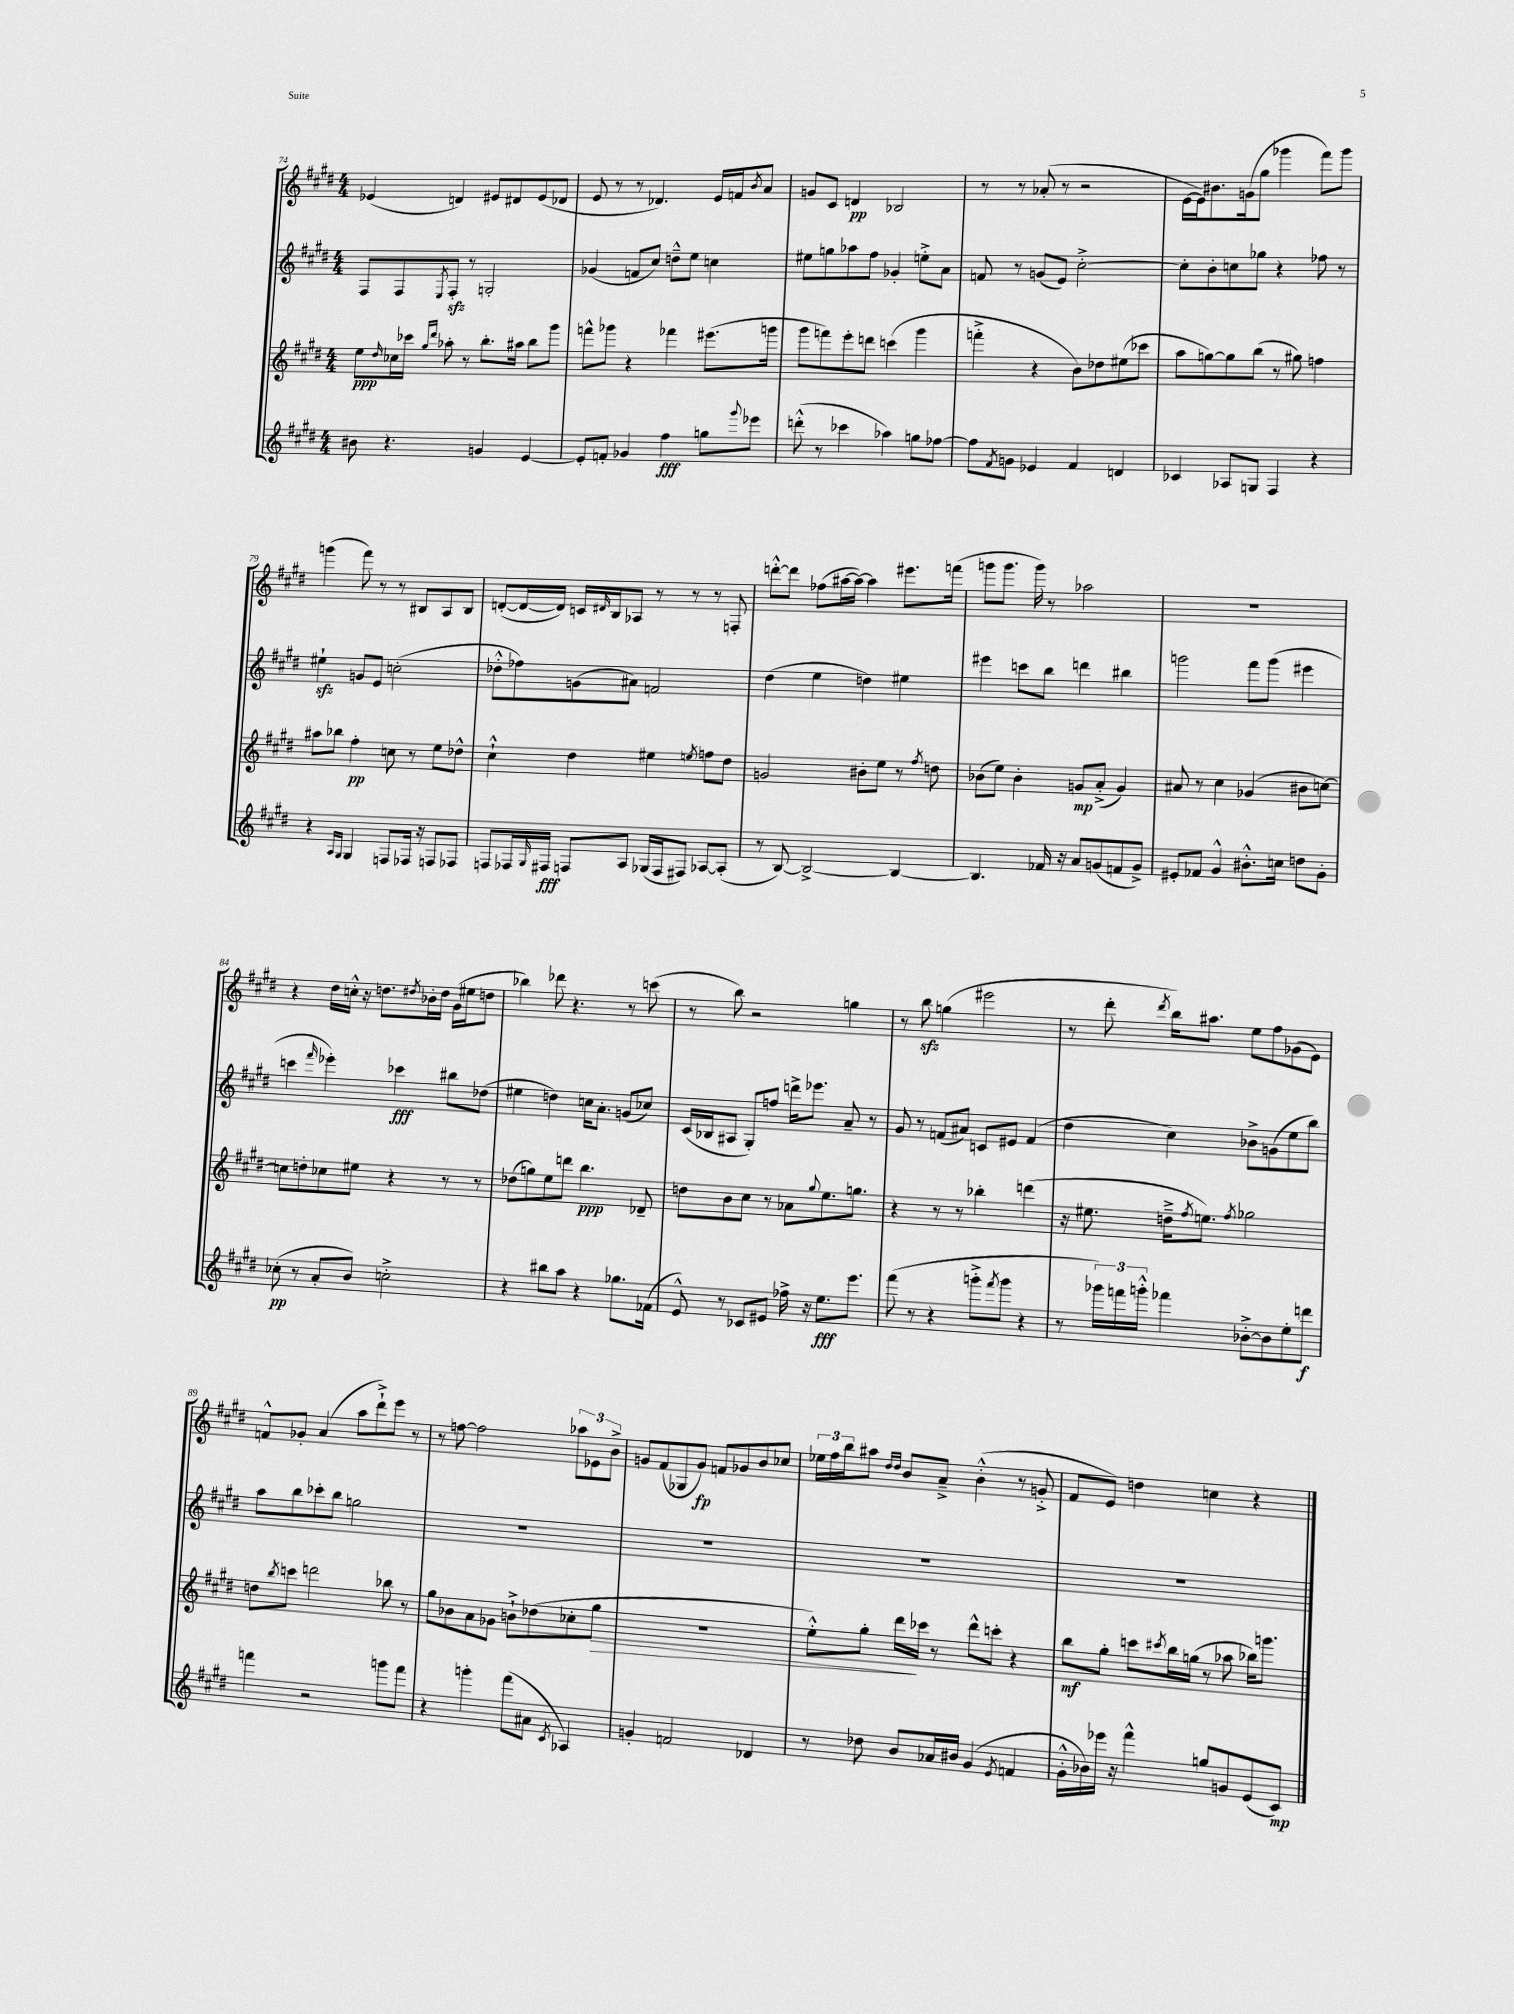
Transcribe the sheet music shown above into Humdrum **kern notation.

**kern	**kern	**kern	**kern
*staff4	*staff3	*staff2	*staff1
*clefG2	*clefG2	*clefG2	*clefG2
*k[f#c#g#d#]	*k[f#c#g#d#]	*k[f#c#g#d#]	*k[f#c#g#d#]
*M4/4	*M4/4	*M4/4	*M4/4
8b#	8ee	8F#	(4e-
.	16qqdd#	.	.
4.r	16cc-	8F#	.
.	16ccc-	.	.
.	16qqgg#	.	.
.	16qqddd#	8qE	.
.	8aa-'	8F#'	4d)
.	8r	8r	.
4g	8.bb'	2G'	8e#
.	.	.	8d#
.	16aa#	.	.
[4e	8bb	.	(8e#
.	8ggg#	.	8d-
=	=	=	=
8e']	8fff^^	(4g-	8e
8f'	8ggg-	.	8r
4g-	4r	8f	8r
.	.	8cc#)	4.d-)
4ff#	4fff-	8dd~^^	.
.	.	8ee	.
8gg	(8.eee#	4cc	16e
.	.	.	16f
8qqggg#	.	.	8qb
8eee-	.	.	8a
.	16ggg	.	.
=	=	=	=
(8ddd'^^	8ggg#	8ee#	8g
8r	8fff)	8gg	8c#
4ccc-	8eee'	8aa-	4d
.	8ddd	8ff#	.
4aa-)	(4ccc	4g-'	2B-
8gg	4ggg#	8ee'^	.
[8ff-	.	8a	.
=	=	=	=
8ff-]	4fff'^	8f	8r
8qf#	.	.	.
8g	.	8r	8r
4e-	4r	(8g	(8a-'
.	.	8e)	8r
4f#	8b)	[2cc#'^	2r
.	8dd-	.	.
4d	(8ee#	.	.
.	8ccc-	.	.
=	=	=	=
4c-	8aa	8cc#']	[16e
.	.	.	16e])
.	[8gg)	8b'	8.b#
8A-	8gg]	8cc	.
.	.	.	(16g
8G	(8bb	8gg-	8gg#
4F#	8r	4r	4ggg-
.	8gg#)	.	.
4r	4ff	8ff-	8fff#)
.	.	8r	8ggg-
=	=	=	=
4r	8aa#	4ee#`	(4ggg
.	8bb-	.	.
16qqA	.	.	.
16qqG#	.	.	.
4G#	4ff#'	8g	8fff#)
.	.	8e	8r
8F	8cc	(2cc'	8r
16F-	8r	.	8B#
16r	.	.	.
8F	8ee	.	8A
8F-	8dd-^^	.	8B#
=	=	=	=
8F	4cc#`^^	8dd-'^^	([8d'
16F-	.	8ff-)	16d_
16qqG#	.	.	.
16F#	.	.	16d])
8F	4dd#	(8g	16c
.	.	.	16qqd#
.	.	.	16B
8A	.	8a#)	8A-
(16G-	4ee#	2f	8r
16F	.	.	.
8F#)	.	.	8r
.	8qee	.	.
[8A-	8ff	.	8r
(8A-']	8dd#	.	8F'
=	=	=	=
8r	2g	(4dd#	[8ddd'^^
[8B)	.	.	8ddd]
2B^_	.	4ee	(8ff-
.	.	.	[16aa#
.	.	.	16aa#_)
.	8b#'	4dd)	4aa#]
.	8ee	.	.
4B_	8r	4ee#	8.eee#
.	8qff#	.	.
.	8dd	.	.
.	.	.	(16fff
=	=	=	=
4.B]	(8b-	4eee#	8ggg
.	8ee)	.	8.ggg
.	4b-'	8ccc	.
.	.	.	16ggg)
16f-	.	8bb	8r
16r	.	.	.
8a	8g	4ddd	2aa-
(8g	(8a'^	.	.
8f	4g)	4bb#	.
8g^)	.	.	.
=	=	=	=
8e#'	8a#	2ggg	1r
8f-	8r	.	.
4g#^^	4cc#	.	.
8.b#'^^	(4g-	8fff#	.
.	.	(8ggg	.
16cc	.	.	.
8dd	8b#	4eee#	.
8g#'	[8cc)	.	.
=	=	=	=
(8cc-'	8cc]	4ccc	4r
8r	8dd'	.	.
.	.	16qqfff#	.
8a'	8cc-	4eee-')	16dd#
.	.	.	16cc'^^
8b)	8ee#	.	16r
.	.	.	8.dd
2cc'^	4r	4ccc-	.
.	.	.	8qdd#
.	.	.	16b-'
.	.	.	16dd#
.	8r	8bb#	(16g#
.	.	.	16ee#
.	8r	(8dd-	8dd
=	=	=	=
4r	(8dd-	4ee#	4bb-)
.	8gg)	.	.
8bb#	8ee	4dd)	8ddd-
8aa	8ddd	.	4.r
4r	4.bb	16cc	.
.	.	8.a'	.
8.gg-	.	(8g	8r
.	8d-~	8cc-)	(8ccc
(16f-	.	.	.
=	=	=	=
8e^^)	8dd	(16c#	8r
.	.	16B-	.
8r	8b	8A#	8bb)
8c-	8cc#	8G#')	2r
8e#	8r	8ff	.
16ff-^	8a-	16ddd^	.
16r	.	8.eee-	.
.	8qqgg#	.	.
8.ee	8.ee	.	.
.	.	8a~	4gg
8.eee	8.gg	.	.
.	.	8r	.
=	=	=	=
(8fff#	4r	8g#	8r
8r	.	8r	8bb
4r	8r	(8f	(4gg
.	8r	8a#)	.
8ggg'^	4bb-'	8c	2eee#
8qfff#	.	.	.
8ggg	.	8e#	.
4r	(4ddd	(4f	.
=	=	=	=
8r	16r	4dd#	8r
.	8.ee#	.	.
24ggg-)	.	.	8ddd#'
24fff	.	.	.
24ggg'^^	.	.	.
.	.	.	8qddd#
4fff-	16dd~^	4cc#)	16bb)
.	8qff#	.	.
.	8.ee)	.	8.aa#
.	8qff#	.	.
[8b-'^	2gg-	8b-^	8ee
8b-]	.	(8g	8ff#
8ee'	.	8ee	(8g-
8ddd	.	8bb)	8e)
=	=	=	=
4fff	8dd	8aa	8f^^
.	8qbb	.	.
.	8ccc	8bb	8g-'
2r	2ddd	8ccc-'	(4a
.	.	8bb	.
.	.	2gg	8aa
.	.	.	8ddd#`^)
8ggg	8bb-	.	8eee
8fff	8r	.	8r
=	=	=	=
4r	8gg#	1r	8r
.	8b-	.	[8ff
4ggg'	8a	.	2ff]
.	8g-	.	.
(8fff#	8b`^	.	.
8a#	(8dd-	.	.
8qc#	.	.	.
4A-)	8cc-'	.	12aa-
.	.	.	12e-
.	8gg#	.	.
.	.	.	12b^
=	=	=	=
4g'	1r	1r	8g
.	.	.	(8f#
2f	.	.	8G-
.	.	.	8g)
.	.	.	8f
.	.	.	8g-
4d-	.	.	8b
.	.	.	8cc-
=	=	=	=
8r	8ee'^^)	1r	24ee-
.	.	.	24ff#
.	.	.	24bb
8dd-	8gg#'	.	8aa#
.	.	.	16qqdd#
.	.	.	16qqdd#
8b	16ddd#	.	8b
.	16ccc-	.	.
16a-	8r	.	8a~^
16b#	.	.	.
(4g#	8ddd#^^	.	(4b'^^
.	8ccc'	.	.
8qe	.	.	.
4f	4r	.	8r
.	.	.	8g'^
=	=	=	=
16g#'^^	8bb	1r	8f#
16b-)	.	.	.
16eee-	8gg#'	.	8e)
16r	.	.	.
4fff#^^	8ccc	.	4dd
.	8qccc#	.	.
.	16bb	.	.
.	(16gg	.	.
8gg	8r	.	4cc
8g	8aa-	.	.
(8e	16bb-)	.	4r
.	8.ggg	.	.
8c#)	.	.	.
==	==	==	==
*-	*-	*-	*-
